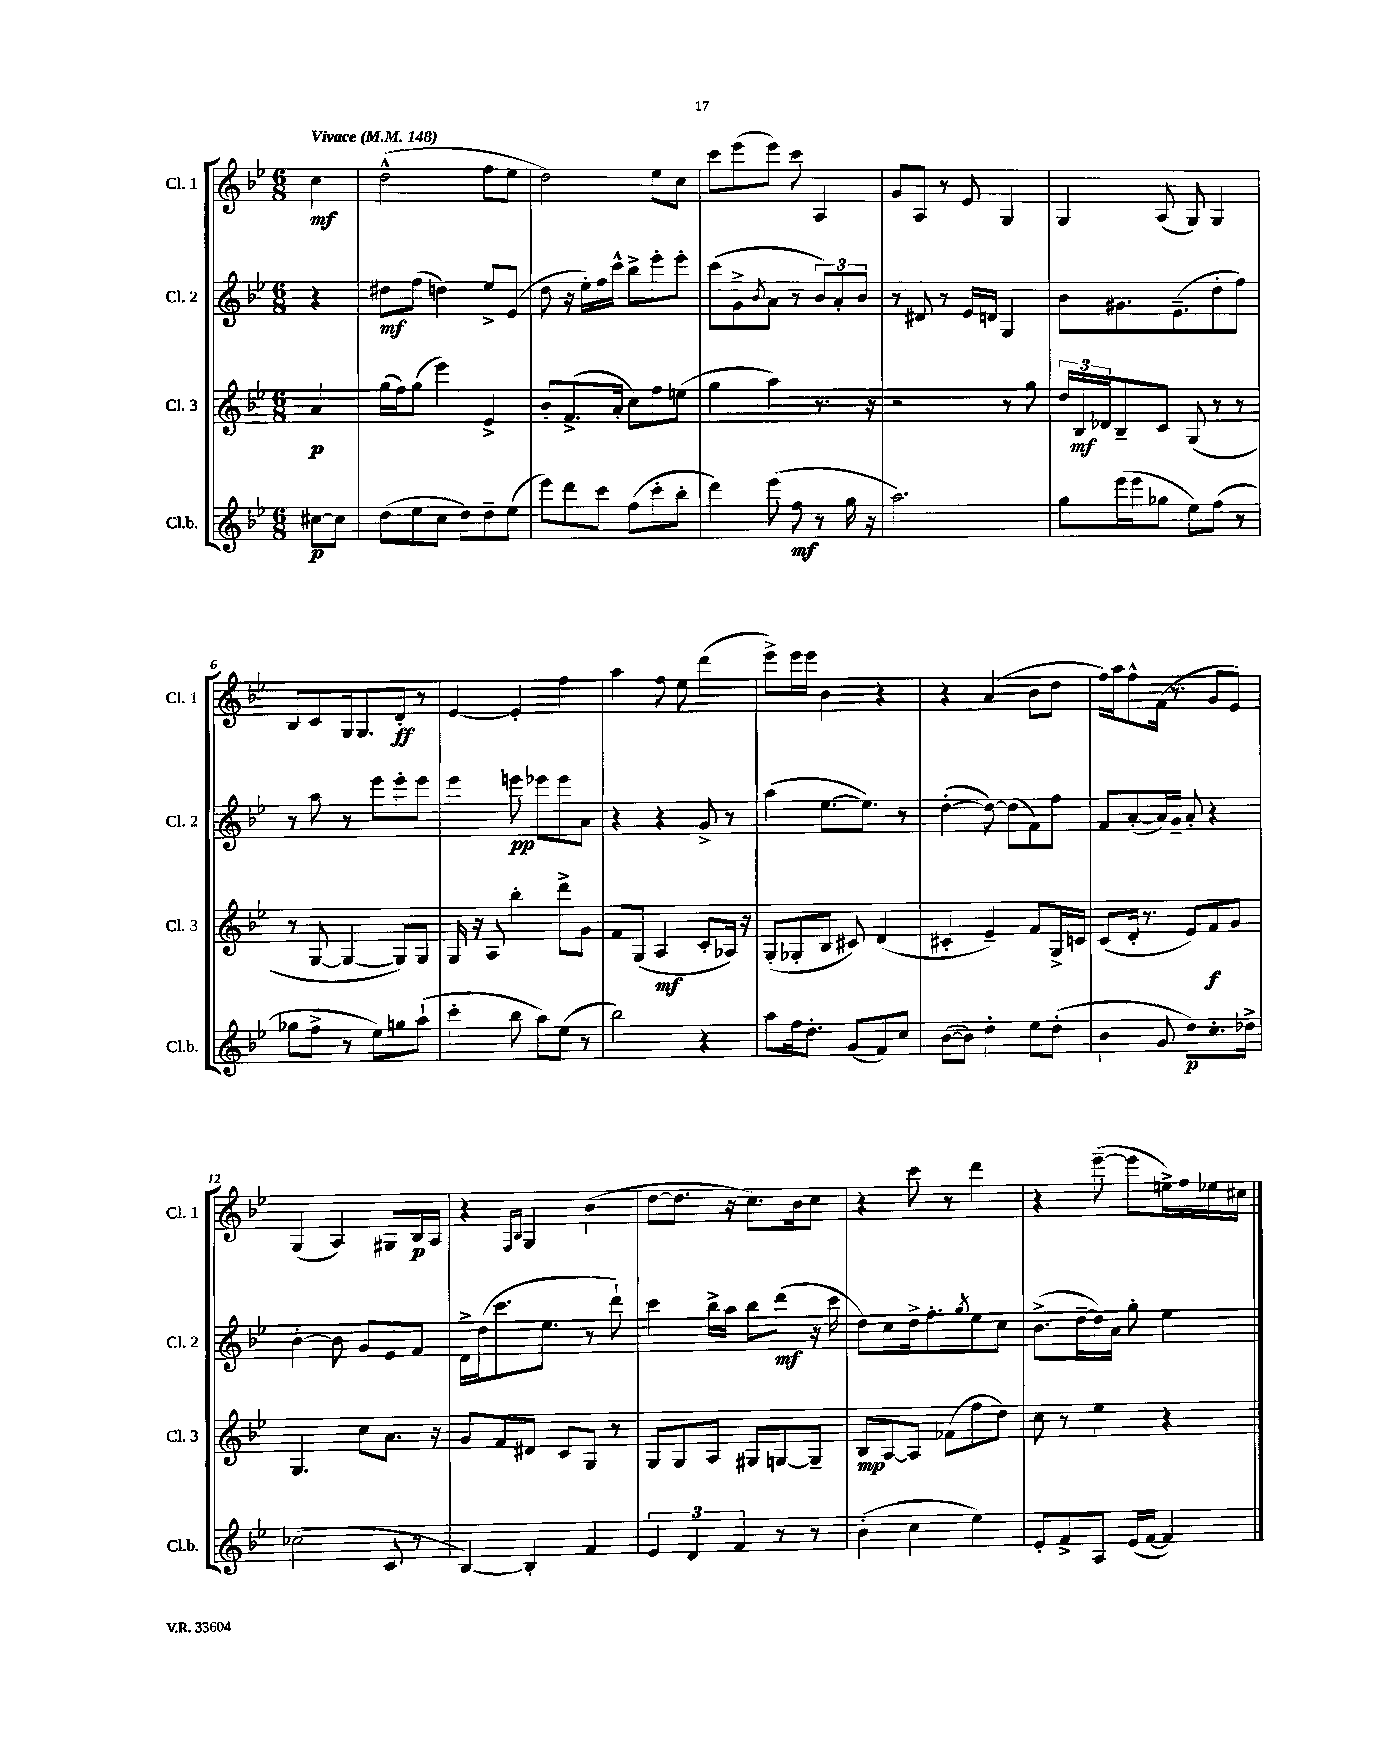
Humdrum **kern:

**kern	**kern	**kern	**kern
*staff4	*staff3	*staff2	*staff1
*clefG2	*clefG2	*clefG2	*clefG2
*k[b-e-]	*k[b-e-]	*k[b-e-]	*k[b-e-]
*M6/8	*M6/8	*M6/8	*M6/8
*MM148	*MM148	*MM148	*MM148
[8cc#	4a	4r	4cc
8cc#]	.	.	.
=	=	=	=
(8dd	(16gg	8dd#	(2dd^^
.	16ff)	.	.
8ee-	(8gg	(8ff	.
8cc	4eee-)	4dd)	.
8dd)	.	.	.
8dd~	4e-^	8ee-^	8ff
(8ee-	.	(8e-	8ee-
=	=	=	=
8eee-)	8b-'	8dd	2dd)
8ddd	(8.f^	16r	.
.	.	16ee-')	.
8ccc	.	16ff	.
.	16a'	16ccc^^	.
(8ff	8cc)	8bb-^	.
8ccc'	8ff	8eee-'	8ee-
8bb-'	(8ee	8eee-'	8cc
=	=	=	=
4ddd)	4gg	(8ccc	8ccc
.	.	8g^	(8eee-
.	.	8qb-	.
(8eee-	4aa)	8a	8eee-)
8ff	.	8r	8ccc
8r	8.r	12b-)	4A
.	.	12a'	.
16gg	.	.	.
.	.	12b-	.
16r	16r	.	.
=	=	=	=
2.aa)	2r	8r	8g
.	.	8d#	8A
.	.	8r	8r
.	.	16e-	8e-
.	.	16d	.
.	8r	4G	4G
.	8gg	.	.
=	=	=	=
8gg	24dd	8b-	4G
.	24B-	.	.
.	24d-	.	.
(16eee-	8B-~	8.g#	.
16eee-	.	.	.
8gg-	8c	.	(8A
.	.	(8.e-~	.
8ee-)	(8G	.	8G)
(8ff	8r	8dd'	4G
8r	8r	8ff)	.
=	=	=	=
8gg-	8r	8r	8B-
8ff^	[8G	8aa	8c
8r	4G_	8r	16G
.	.	.	8.G
8ee-)	.	8eee-	.
8gg	8G])	8eee-'	8d'
(8aa`	8G	8eee-	8r
=	=	=	=
4ccc'	16G	4eee-	[4e-
.	16r	.	.
.	8A	.	.
8bb-	4bb-'	8eee	4e-']
8aa)	.	8eee-	.
(8ee-	8ddd^	8eee-	4ff
8r	8g	8a	.
=	=	=	=
2bb-)	8f	4r	4aa
.	(8G	.	.
.	4A	4r	8ff
.	.	.	8ee-
4r	8c'	8g^	(4ddd
.	16A-)	8r	.
.	16r	.	.
=	=	=	=
8aa	(8G'	(4aa	8eee-^)
16ff	8G-'	.	16eee-
8.dd'	.	.	16eee-
.	8B-	[8.ee-	4b-
(8g	8c#)	.	.
.	.	8.ee-])	.
8f)	(4d	.	4r
8cc	.	8r	.
=	=	=	=
([8b-	4c#'	([4dd'	4r
8b-])	.	.	.
4dd'	4e-~)	8dd_)	(4a
.	.	(8dd]	.
8ee-	8f	8f)	8b-
(8dd'	16G^	8ff	8dd
.	16c	.	.
=	=	=	=
4b-	(8c	8f	16ff)
.	.	.	16aa
.	16d'	([8a'	8ff^^
.	8.r	.	.
8g	.	16a])	(16f
.	.	16g~	8.r
8dd)	8e-)	8a'	.
8.cc'	8f	4r	8g
.	8g	.	8e-)
16dd-^	.	.	.
=	=	=	=
(2cc-	4.G	[4b-'	(4G
.	.	8b-]	4A)
.	8cc	8g	.
8c	8.a	8e-	8G#
8r	.	8f	16B-
.	16r	.	16A
=	=	=	=
[4B-)	8g	16d^	4r
.	.	(16dd	.
.	8f	8.ccc	.
.	.	.	16qqF
.	.	.	16qqB-
4B-']	8d#	.	4G
.	.	8.ee-	.
.	8c	.	.
4f	8G	8r	(4b-
.	8r	8ddd`)	.
=	=	=	=
6e-	8G	4ccc	[8dd
.	8G	.	8.dd]
6d	.	.	.
.	8A	16bb-^	.
.	.	16aa	16r
6f	.	.	.
.	8G#	8bb-	8.cc)
8r	[8G	(8ddd	.
.	.	.	16b-
8r	8G~]	16r	8cc
.	.	16ccc	.
=	=	=	=
(4b-'	8B-	8dd)	4r
.	[8A	8cc	.
4cc	8A]	16dd^	8ccc
.	.	8.ff'	.
.	(8f-	.	8r
.	.	8qgg	.
4ee-)	8ff	8ee-	4ddd
.	8dd)	8cc	.
=	=	=	=
8e-'	8cc	(8.b-^	4r
8f^	8r	.	.
.	.	[16dd~	.
8A	4ee-	16dd])	([8eee-~
.	.	16a	.
(16e-	.	8gg'	8eee-]
[16f	.	.	.
4f])	4r	4ee-	16ee^)
.	.	.	16ff
.	.	.	16ee-
.	.	.	16cc#
==	==	==	==
*-	*-	*-	*-
